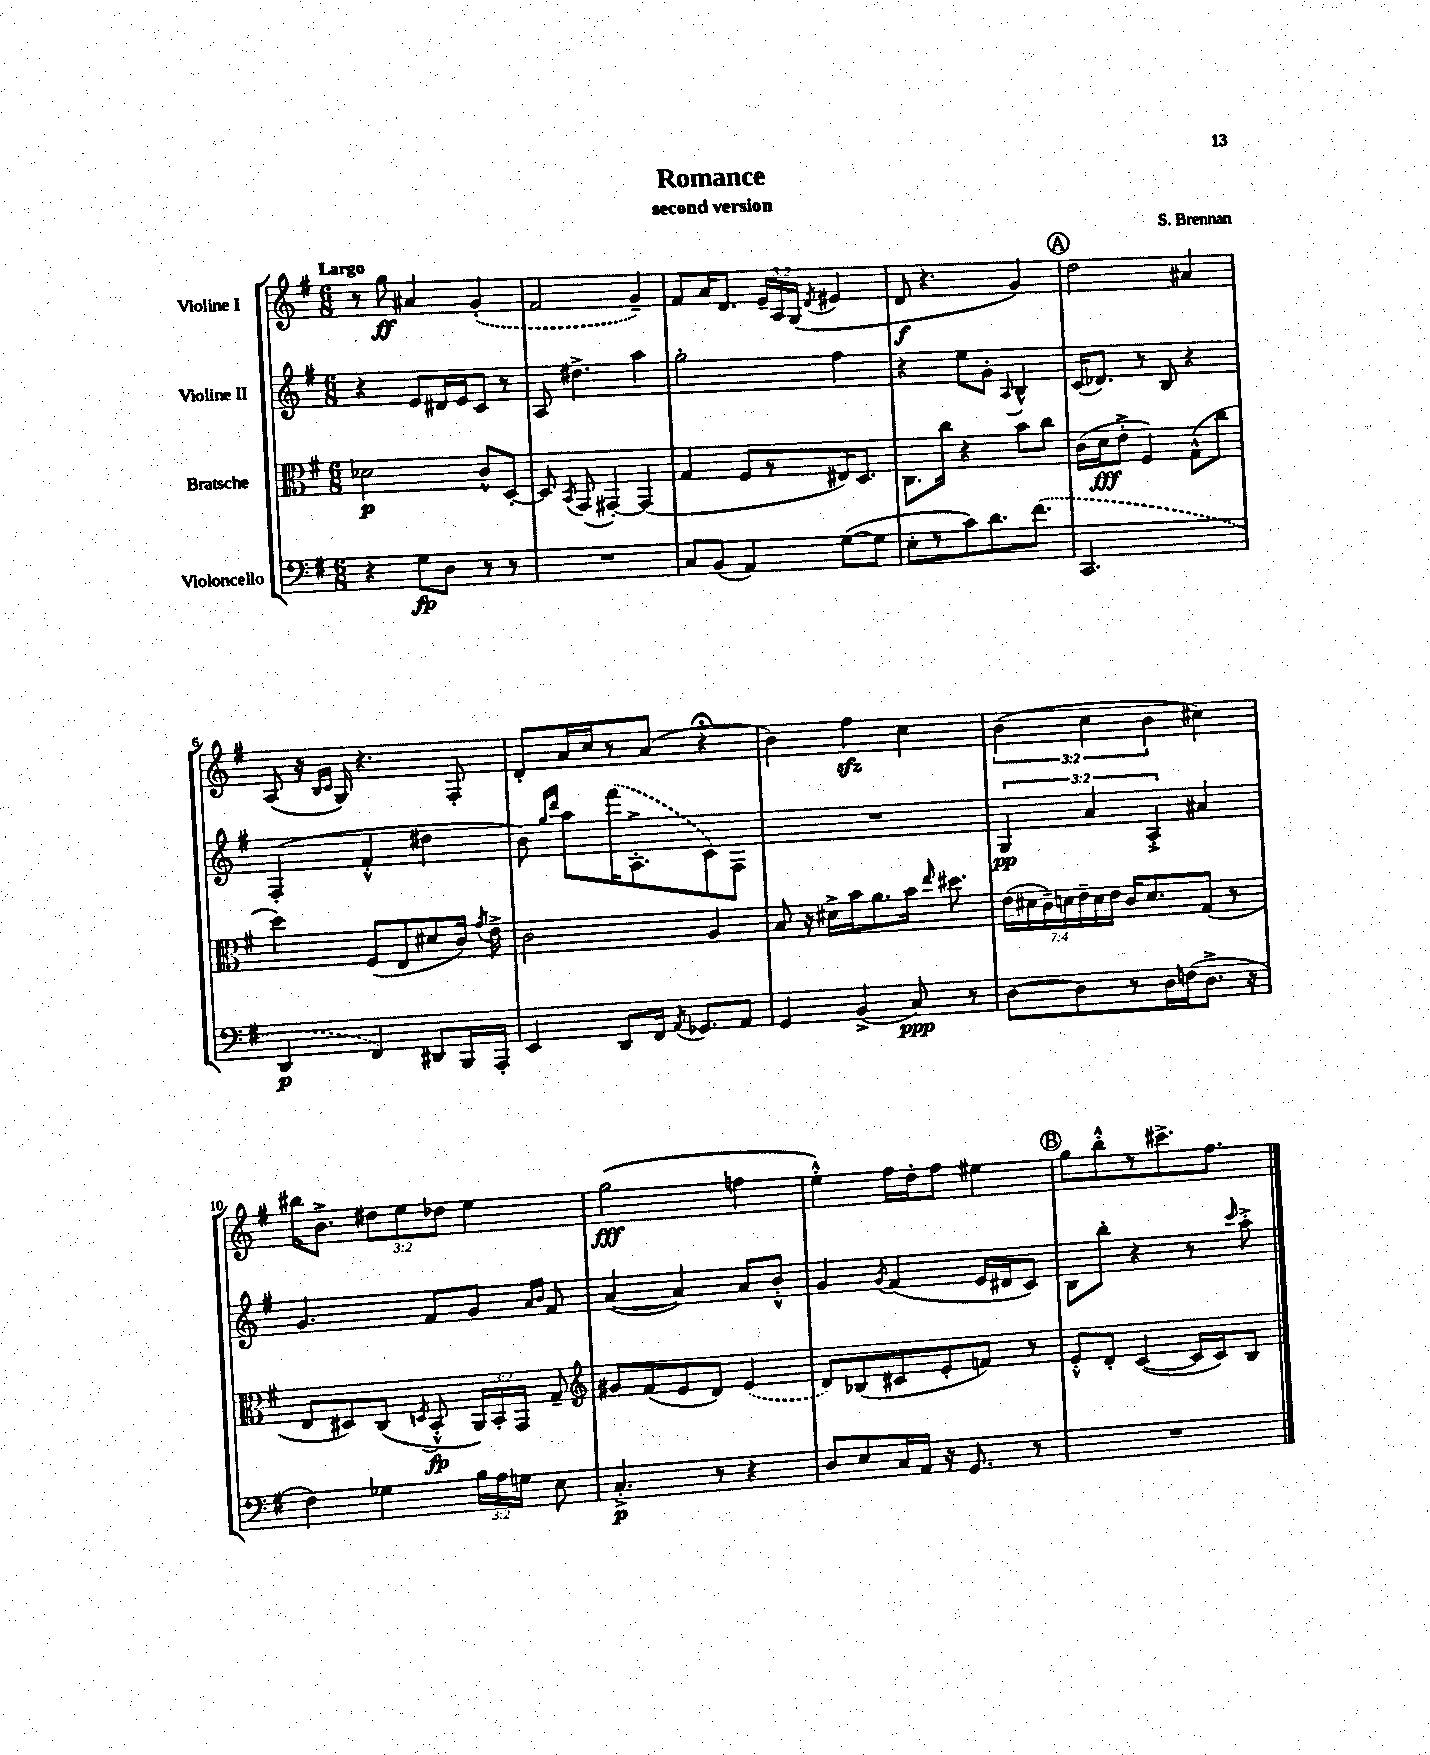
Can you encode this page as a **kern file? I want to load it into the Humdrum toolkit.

**kern	**kern	**kern	**kern
*staff4	*staff3	*staff2	*staff1
*clefF4	*clefC3	*clefG2	*clefG2
*k[f#]	*k[f#]	*k[f#]	*k[f#]
*M6/8	*M6/8	*M6/8	*M6/8
4r	2d-	4r	8r
.	.	.	8gg
8G	.	8e	4a#
8D	.	16d#	.
.	.	16e	.
8r	8c^^	8c	(4g'
8r	[8D'	8r	.
=	=	=	=
2.r	8D]	8A	2f#
.	8qBB	.	.
.	(8GG	4.dd#^	.
.	[4GG#')	.	.
.	(4GG#]	4aa	4g~)
=	=	=	=
8C	4G	2gg'	8f#
(8BB	.	.	16a
.	.	.	8.d
4AA)	8F#	.	.
.	8r	.	24e~
.	.	.	24A
.	.	.	(24G
.	.	.	8qd
([8G	16E#)	4ff#	4e#
.	8.D	.	.
8G]	.	.	.
=	=	=	=
8E'	8.C	4r	8d
8r	.	.	4.r
.	16cc	.	.
8c)	4r	8ee	.
8.d	.	8g'	.
.	.	8qqA	.
.	8b	4B^^	4g)
(8.f#	.	.	.
.	8cc	.	.
=	=	=	=
2.CC	(16c	(16c	2dd
.	16d	8.d-)	.
.	8e'^	.	.
.	4F#)	8r	.
.	.	8B	.
.	(8G^^	4r	4a#
.	8cc	.	.
=	=	=	=
4DD	4dd)	(4F#'	(8A
.	.	.	16r
.	.	.	16qqB
.	.	.	16qqc
.	.	.	16G)
4FF#)	(8F#	4f#'^^	4.r
.	8E	.	.
8DD#	8d#	4dd#	.
16BBB	16c)	.	8F#'
.	8qg	.	.
16AAA'	16e^	.	.
=	=	=	=
4EE	2c	8b)	8d'
.	.	16qqgg	.
.	.	16qqddd	.
.	.	8aa	16a
.	.	.	16cc
8DD	.	(16fff#	8r
.	.	8.A'^	.
16FF#	.	.	(8a
8qAA	.	.	.
8.GG-	.	.	.
.	4A	8c)	4r;
8AA	.	8F#	.
=	=	=	=
4GG	8B	2.r	4b)
.	16r	.	.
.	16d#^	.	.
(4BB^	16b	.	4ff#
.	8.a	.	.
8C)	16b	.	4cc
.	16qqee	.	.
.	8.dd#	.	.
8r	.	.	.
=	=	=	=
[8D	(28e	6G	(6b
.	28d#	.	.
.	28c~)	.	.
.	28d	.	.
8D]	.	.	.
.	28e~	.	.
.	.	6a	6cc
.	28d	.	.
.	28e	.	.
8r	16c	.	.
.	8.d	.	.
.	.	6A'^	6b
16D	.	.	.
(16F	.	.	.
8.D^	(8G	4a#	4cc#)
.	8r	.	.
16r	.	.	.
=	=	=	=
4F#)	8E	4.g	16bb#
.	.	.	8.b^
.	8D#)	.	.
4G-	(8C	.	12dd#
.	.	.	12ee
.	8qD	.	.
.	8BB'^^	8f#	.
.	.	.	12dd-
24B	24AA)	8g	4ee
24A	24BB'	.	.
24G	24GG	.	.
.	.	16qqa	.
.	.	16qqb	.
8E	8G~	8f#	.
=	=	=	=
*	*clefG2	*	*
4.C'^	8g#	([4a	(2gg
.	(8f#	.	.
.	8e	4a])	.
8r	8d)	.	.
4r	(4e	8a	4ff
.	.	8b'^^	.
=	=	=	=
8D	8d)	4g	4ee'^^)
8E	(8B-	.	.
.	.	8qg	.
16C	8c#	(4f#	16ff#
16AA	.	.	16dd'
16r	8e'	.	8ff#
8.GG	.	.	.
.	8f)	16e	4ee#
.	.	16d#	.
8r	8r	8c)	.
=	=	=	=
2.r	8e'^^	8B	8gg
.	8d'	8bb'	8bb'^^
.	([4c	4r	8r
.	.	.	8.ccc#^
.	16c]	8r	.
.	16c)	.	8.ff#
.	.	16qqccc	.
.	8B	8aa'^	.
==	==	==	==
*-	*-	*-	*-
